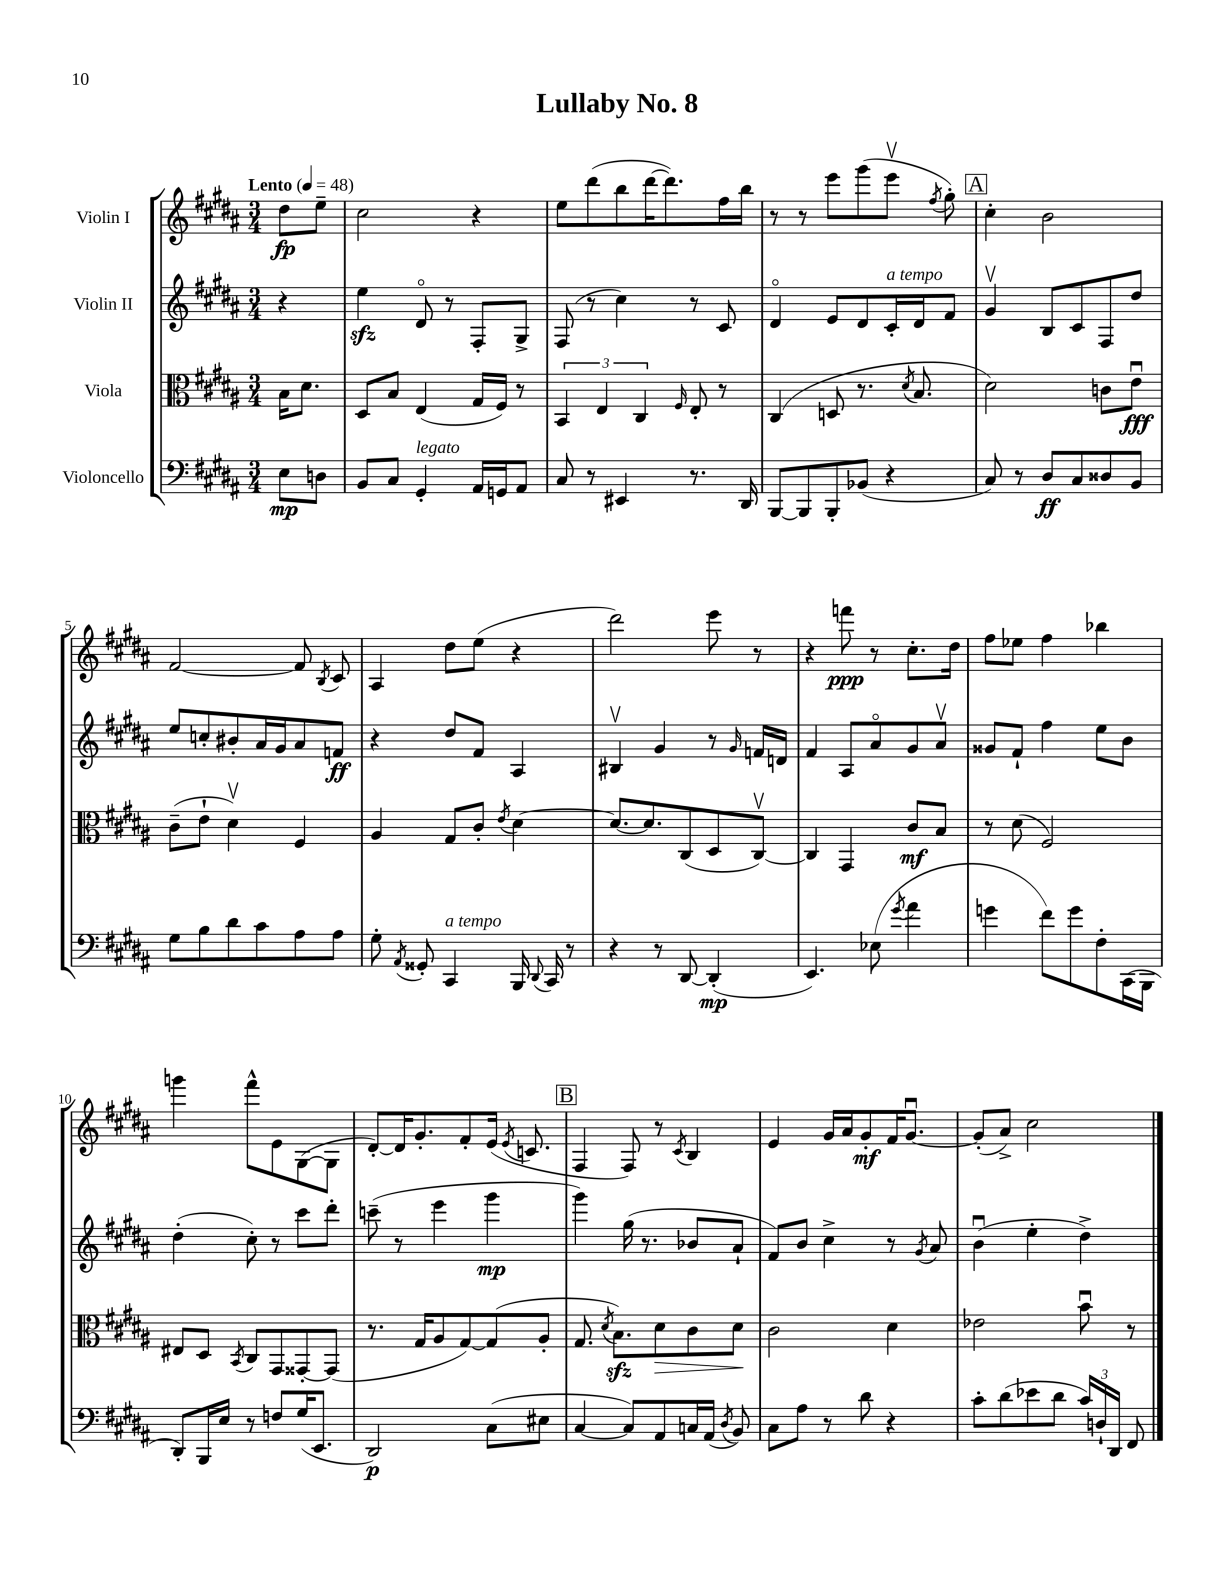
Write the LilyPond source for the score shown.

\header { title = "Lullaby No. 8" }
<<
\new StaffGroup <<
\new Staff = "s0" \with { instrumentName = "Violin I" } {
    \clef treble \key b \major \numericTimeSignature \time 3/4 \partial 4 \tempo "Lento" 4 = 48
    \autoBeamOff dis''8[\fp e''8]-- |
    cis''2 r4 |
    e''8[ dis'''8( b''8 dis'''16~ dis'''8.) fis''16 b''16] |
    r8 r8 e'''8[ gis'''8( e'''8]\upbow \acciaccatura { fis''8 } gis''8-.) |
    \mark \markup { \box "A" } cis''4-. b'2 |
    fis'2~ fis'8 \acciaccatura { b8 } cis'8 |
    ais4 dis''8[ e''8]( r4 |
    dis'''2) e'''8 r8 |
    r4 f'''8\ppp r8 cis''8.[-. dis''16] |
    fis''8[ ees''8] fis''4 bes''4 |
    g'''4 fis'''8[-^ e'8 gis8~( gis8] |
    dis'8[~-.) dis'16 gis'8.-. fis'8-. e'16]( \acciaccatura { e'8 } c'8. |
    \mark \markup { \box "B" } fis4 fis8) r8 \acciaccatura { cis'8 } b4 |
    e'4 gis'16[ ais'16 gis'8-.\mf fis'16 gis'8.]~\downbow |
    gis'8[-.( ais'8]->) cis''2 \bar "|." |
}
\new Staff = "s1" \with { instrumentName = "Violin II" } {
    \clef treble \key b \major \numericTimeSignature \time 3/4 \partial 4
    \autoBeamOff r4 |
    e''4\sfz dis'8\flageolet r8 fis8[-. gis8]-> |
    fis8( r8 cis''4) r8 cis'8 |
    dis'4\flageolet e'8[ dis'8 cis'16-.^\markup { \italic "a tempo" } dis'16 fis'8] |
    \mark \markup { \box "A" } gis'4\upbow b8[ cis'8 fis8 dis''8] |
    e''8[ c''8-. bis'8-. ais'16 gis'16 ais'8 f'8]\ff |
    r4 dis''8[ fis'8] ais4 |
    bis4\upbow gis'4 r8 \grace { gis'16 } f'16[ d'16] |
    fis'4 ais8[ ais'8\flageolet gis'8 ais'8]\upbow |
    gisis'8[ fis'8]-! fis''4 e''8[ b'8] |
    dis''4-.( cis''8-.) r8 cis'''8[ dis'''8]-. |
    c'''8--( r8 e'''4 gis'''4\mp |
    \mark \markup { \box "B" } gis'''4) gis''16( r8. bes'8[ ais'8]-! |
    fis'8[) b'8] cis''4-> r8 \acciaccatura { gis'8 } ais'8 |
    b'4\downbow( e''4-. dis''4->) \bar "|." |
}
\new Staff = "s2" \with { instrumentName = "Viola" } {
    \clef alto \key b \major \numericTimeSignature \time 3/4 \partial 4
    \autoBeamOff b16[ dis'8.] |
    dis8[ b8] e4( gis16[ fis16]) r8 |
    \tuplet 3/2 { b,4 e4 cis4 } \grace { fis16 } e8-. r8 |
    cis4( d8 r8. \acciaccatura { dis'8 } b8. |
    \mark \markup { \box "A" } dis'2) c'8[ e'8]\downbow\fff |
    cis'8[--( e'8]-! dis'4\upbow) fis4 |
    ais4 gis8[ cis'8]-. \acciaccatura { e'8 } dis'4~ |
    dis'8.[~ dis'8. cis8( dis8 cis8]~\upbow) |
    cis4 gis,4 cis'8[\mf b8] |
    r8 dis'8( fis2) |
    eis8[ dis8] \acciaccatura { b,8 } cis8[ gis,8 gisis,8~-. gisis,8]( |
    r8. gis16[ ais8 gis8~) gis8( ais8]-. |
    \mark \markup { \box "B" } gis8. \acciaccatura { dis'8 } b8.[\sfz) dis'8\> cis'8 dis'8]\! |
    cis'2 dis'4 |
    ees'2 b'8\downbow r8 \bar "|." |
}
\new Staff = "s3" \with { instrumentName = "Violoncello" } {
    \clef bass \key b \major \numericTimeSignature \time 3/4 \partial 4
    \autoBeamOff e8[\mp d8] |
    b,8[ cis8] gis,4-.^\markup { \italic "legato" } ais,16[ g,16 ais,8] |
    cis8 r8 eis,4 r8. dis,16 |
    b,,8[~ b,,8 b,,8-. bes,8]( r4 |
    \mark \markup { \box "A" } cis8) r8 dis8[\ff cis8 disis8 b,8] |
    gis8[ b8 dis'8 cis'8 ais8 ais8] |
    gis8-. \acciaccatura { ais,8 } gisis,8-. cis,4^\markup { \italic "a tempo" } b,,16 \appoggiatura { dis,8 } cis,16 r8 |
    r4 r8 dis,8~ dis,4-.\mp( |
    e,4.) ees8( \acciaccatura { gis'8 } ais'4 |
    g'4 fis'8[) g'8 fis8-. cis,16( b,,16] |
    dis,8[-.) b,,16 e16] r8 f8[ gis16( e,8.] |
    dis,2\p) cis8[( eis8] |
    \mark \markup { \box "B" } cis4~ cis8[) ais,8 c16 ais,16]( \acciaccatura { dis8 } b,8) |
    cis8[ ais8] r8 dis'8 r4 |
    cis'8[-. dis'8( ees'8 dis'8] \tuplet 3/2 { cis'16[) d16-! dis,16] } fis,8 \bar "|." |
}
>>
>>
